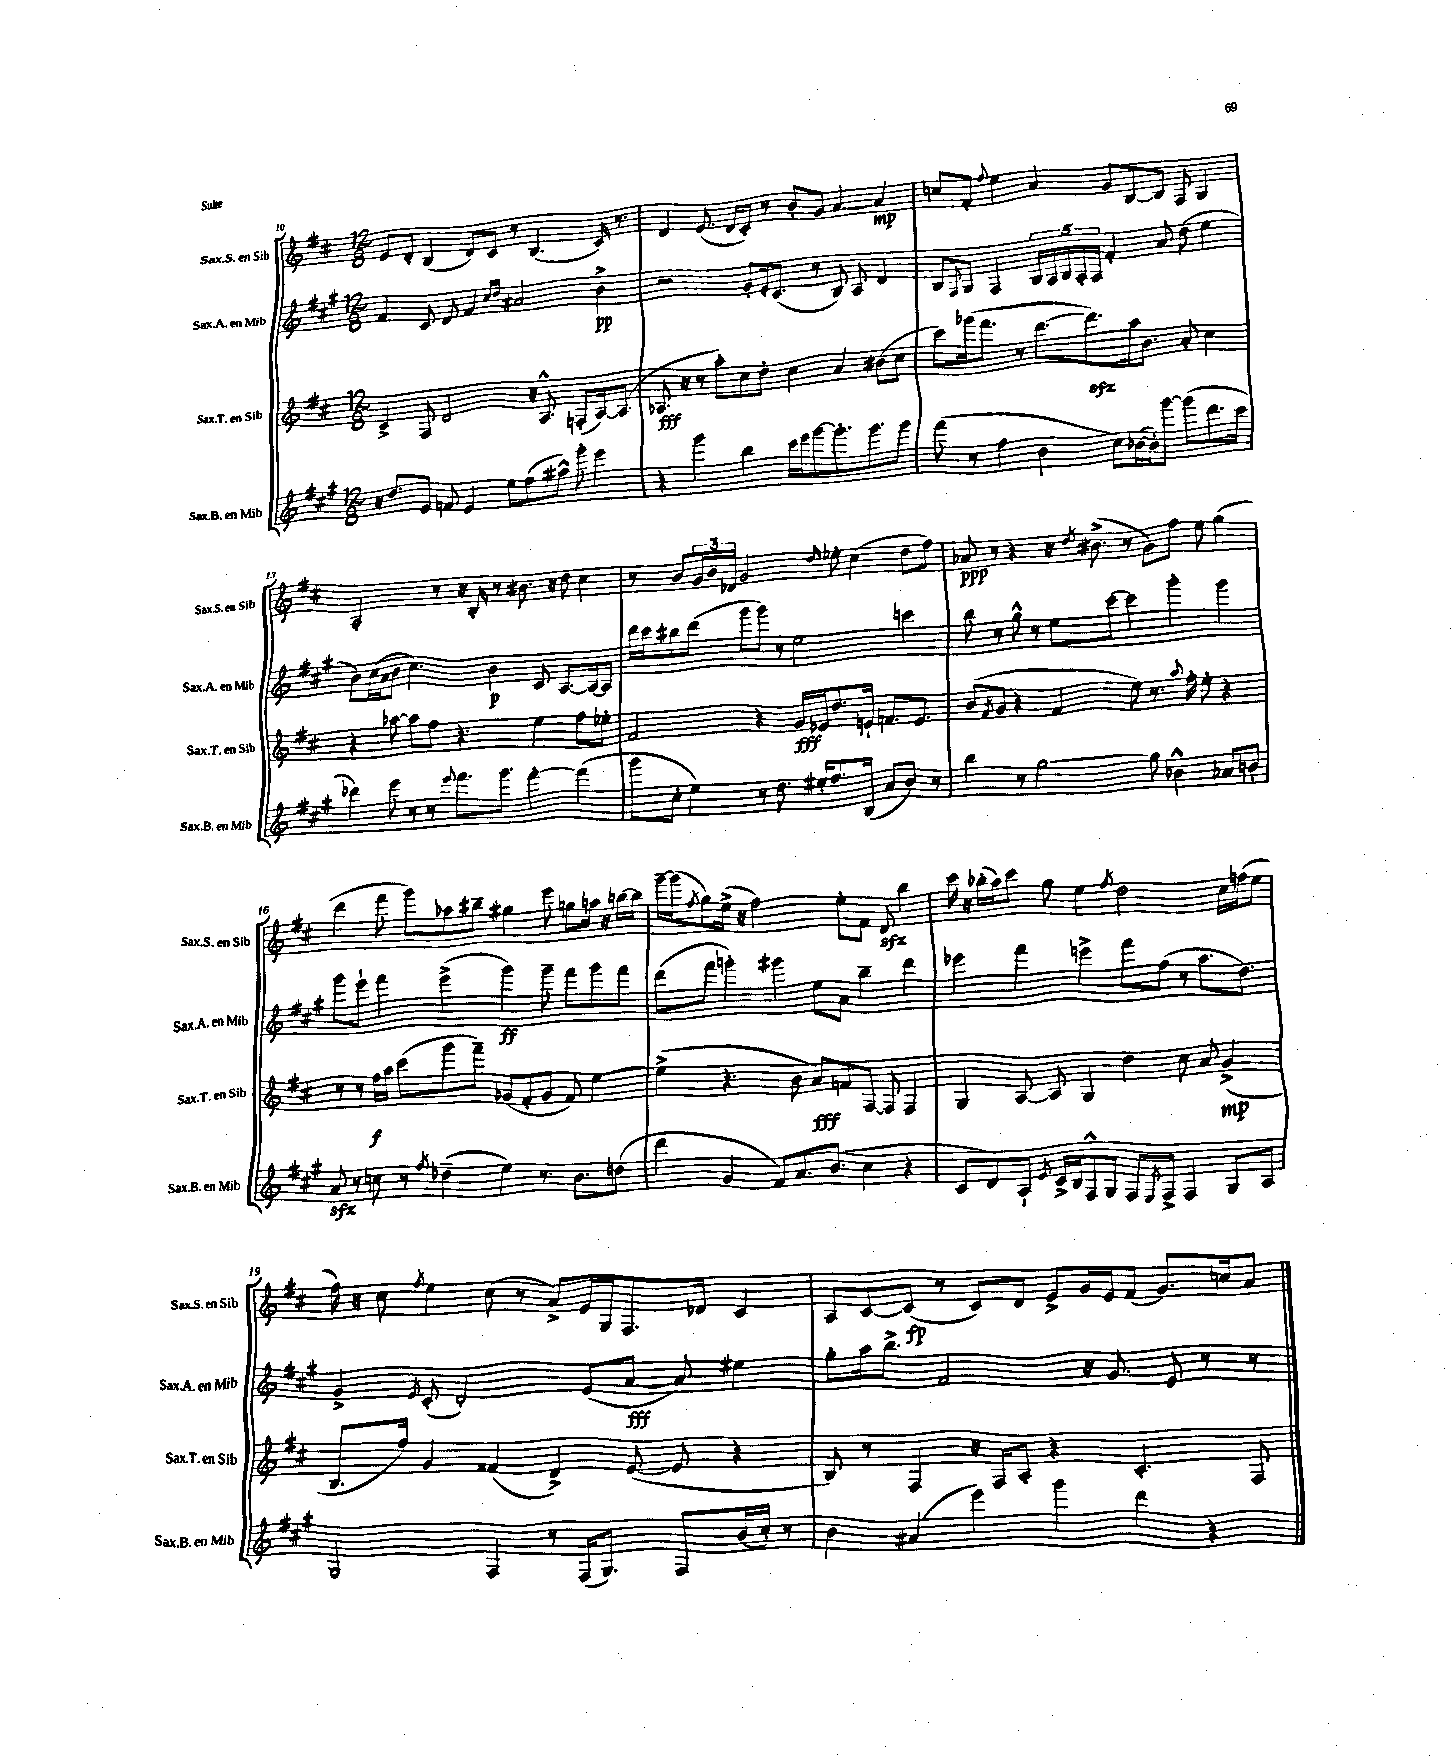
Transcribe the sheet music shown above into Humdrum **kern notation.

**kern	**kern	**kern	**kern
*staff4	*staff3	*staff2	*staff1
*clefG2	*clefG2	*clefG2	*clefG2
*k[f#c#g#]	*k[f#c#]	*k[f#c#g#]	*k[f#c#]
*M12/8	*M12/8	*M12/8	*M12/8
16r	4c#^/	4f#/	8e/L
8.dd/L	.	.	.
.	.	.	8d'/J
8e/J	8F#/	8c#/	(4B/
8f/	2d/	8d/	.
4e/	.	4f#/	8d/L)
.	.	.	8c#/J
.	.	16qqcc#/LL	.
.	.	16qqdd/JJ	.
8ee\L	.	2a#/	8r
(8ff#\	16r	.	(4.B/
.	8.A^^/	.	.
8aa#^^\J)	.	.	.
8ggg#'\	(8F'/L	.	.
4eee\	[16A/k)	4b^\	16c#/)
.	(8.A/]J	.	8.r
=	=	=	=
4r	8.A-/	2r	4d/
.	16r	.	.
4ggg#\	8r	.	(8.e/
.	8aa'\L)	.	.
.	.	.	16d/LK
4bb\	8cc#\	8g#'/L	8c#'/J)
.	8dd'\J	16e'/k	8r
.	.	(8.c#/J	.
16ccc#\LL	4cc#\	.	8b'/L
16eee\J	.	.	.
[8ggg#\	.	8r	8g/J
8.ggg#'\]	4a/	8B/)	[4a/
.	.	8A/	.
8.ggg#\	.	.	.
.	(8b#\L	4d/	4a/]
8ggg#\J	8cc#\J	.	.
=	=	=	=
(8fff#\	8ccc#\L)	8B/L	8cc/L
.	.	8qqF#/	.
8r	(16ggg-\k	8G#/J	8f#'/J
.	8.fff#\J	.	.
.	.	.	8qqff#/
4ff#\	.	4F#/	4ee\
.	8r	.	.
4b\	[8.ddd\L	20G#/LL	4a/
.	.	20F#/	.
.	.	20G#/	.
.	.	20F#'/	.
.	8.ddd\])	.	.
.	.	20F#/JJ	.
8cc#\L)	.	4f#'/	8g/L
([16b-\L	16aa\k	.	[8B/
16b-'\]J)	8.b\J	.	.
[8ggg#\J	.	8a/	8B/]J
(8ggg#\]L	8a'/	(8dd\	8F#/
8.ddd\	4cc#\	4ee\	4G/
16ccc#\Jk	.	.	.
=	=	=	=
4ddd-\)	4r	8b\L)	2A'/
.	.	(16cc#\L	.
.	.	16a\J	.
8eee\	[8aa-\	8b\J	.
8r	8aa-\]L	4.cc#\)	.
8r	8ff#\J	.	8r
8qqeee/	.	.	.
8.fff#\L	4.r	.	16r
.	.	.	16B'/
.	.	4b\	8r
8.ggg#\J	.	.	.
.	.	.	8.b#\
[4fff#'\	4ee\	8c#/	.
.	.	.	16r
.	.	[8.A/L	8dd\
(4fff#\]	8ff#\L	.	4cc#\
.	.	16A/_k	.
.	8ee-'\J	8A/]J	.
=	=	=	=
8ggg#\L	2f#/	16ddd\LL	8r
.	.	16ccc#\J	.
8cc#'\J	.	8bb#\	8b/L
4ee\)	.	(8ddd\J	24g/L
.	.	.	24b/
.	.	.	24d-/JJ
.	.	8ggg#\L	2g/
8r	4r	8ggg#\J)	.
8.dd\	.	8r	.
.	16g/LL	2ee\	.
16ee#'/LK	16e-/J	.	.
.	.	.	16qqdd/
8.ff#/	8.dd/	.	8ee-'\
.	.	.	(4cc#\
(16B/Jk	16e`/Jk	.	.
8a/L	8.f/L	.	.
8b/J)	.	4ccc\	8dd\L
.	8.e/J	.	.
8r	.	.	8ff#\J)
=	=	=	=
4bb\	(8b/L	8bb\	8a-/
.	8qf#/	.	.
.	8g/J	8r	8r
8r	4r	8gg#^^\	4r
[2gg#\	.	8r	.
.	4f#/	8ee\L	16r
.	.	.	8qdd/
.	.	.	(8.b#^\
.	.	[8ccc#\J	.
.	8ee\)	4ccc#\]	8r
8gg#\]	8.r	.	8g\L)
4b-^^\	.	4ggg#'\	8ff#\J
.	8qqaa/	.	.
.	16ff#'\	.	.
.	8ee'\	.	8ee\
8a-/L	4r	4ggg#\	(4gg\
8b'/J	.	.	.
=	=	=	=
8a/	8r	8ggg#\L	4ddd\
8r	8r	8eee`\J	.
8cc\	16ff#\LL	4fff#\	8fff#\
.	16aa\JJ	.	.
8r	(8ccc#\L	.	8ggg\L)
8qff#/	.	.	.
(4dd-~\	8ggg\	(4eee^\	8aa-\
.	8fff#~\J)	.	8bb#~\J
4ee\)	(8g-/L	4ggg#\)	4gg#\
.	8f#'/	.	.
8.r	8g-/J	8ggg#~\	8eee\
.	8f#/)	8fff#\L	8gg\L
8.b\L	.	.	.
.	[4ee\	8ggg#\	16aa\Jk
.	.	.	16r
(8dd\J	.	8fff#\J	[16bb\LL
.	.	.	16bb\]JJ
=	=	=	=
4ddd\	(4ee^\]	(8ddd\L	[16ggg~\LL
.	.	.	(16ggg\]J
.	.	.	8qff#/
.	.	8fff#\J	8gg\)
4g#/	4.r	4ggg'\)	(16ee^\Jk
.	.	.	16r
.	.	.	2ff#\)
8f#/L)	.	4ggg#\	.
8.a/	8b\	.	.
.	8a/L)	8ee\L	.
(8.b/J	.	.	.
.	8f/	8a\J	8ee'\L
4cc#\	[8F#/J	4bb~\	8f#\J
.	8F#/]	.	8d/
4r	4F#/	4ddd\	4bb\
=	=	=	=
8c#/L	4G/	4eee-\	16ccc#\
.	.	.	16r
8d/)	.	.	(16bb-'\LL
.	.	.	16aa\J)
8A`/J	[8A/	4fff#\	8ccc#\J
8qe/	.	.	.
16c#^/LL	8A/]	.	8gg\
16B/J	.	.	.
8F#^^/	4G/	4eee^\	4ee\
8G#/J	.	.	.
.	.	.	8qff#/
8F#/L	4dd\	8fff#\L	2dd\
8qE/	.	.	.
8F#^/J	.	(8ff#\J	.
4F#/	8cc#\	8r	.
.	8a/	8.aa\L	.
8G#/L	(4g^/	.	16cc#\LL
.	.	8.dd\J)	(16ff\J
8A/J	.	.	8ee\J
=	=	=	=
2G#/	8.B/L	4g#^/	16ff#\)
.	.	.	16r
.	.	.	8cc#\
.	16ff#/Jk)	.	.
.	.	8qe/	8qff#/
.	4g/	(8c#'/	4ee\
.	.	2d'/)	.
4F#/	(4f##/	.	(8cc#\
.	.	.	8r
8r	4d^/)	.	8a^/L)
(16F#/LK	.	(8e/L	16e/L
8.G#/J)	.	.	16G/J
.	([8e/	[8a/J	8.F#/
8F#/L	8e/]	8a/])	.
.	.	.	16d-/Jk
(16b/L	4r	4ee#\	4c#/
16cc#'/JJ)	.	.	.
8r	.	.	.
=	=	=	=
4b\	8B/)	8gg#'\L	8A/L
.	8r	16aa\k	[8c#/
.	.	8.bb^\J	.
(4a#/	4F#/	.	(8c#/]J
.	.	2f#/	8r
4eee\)	16r	.	8c#/L)
.	16F#/LK	.	.
.	8A'/J	.	8d/J
4ggg#\	4r	.	8e^/L
.	.	16r	16g/L
.	.	8.g#/	16e/J
4ddd\	4.c#'/	.	(8f#/J
.	.	8e/	8.g/L)
4r	.	8r	.
.	.	.	16cc/k
.	8F#/	8r	8a/J
==	==	==	==
*-	*-	*-	*-
